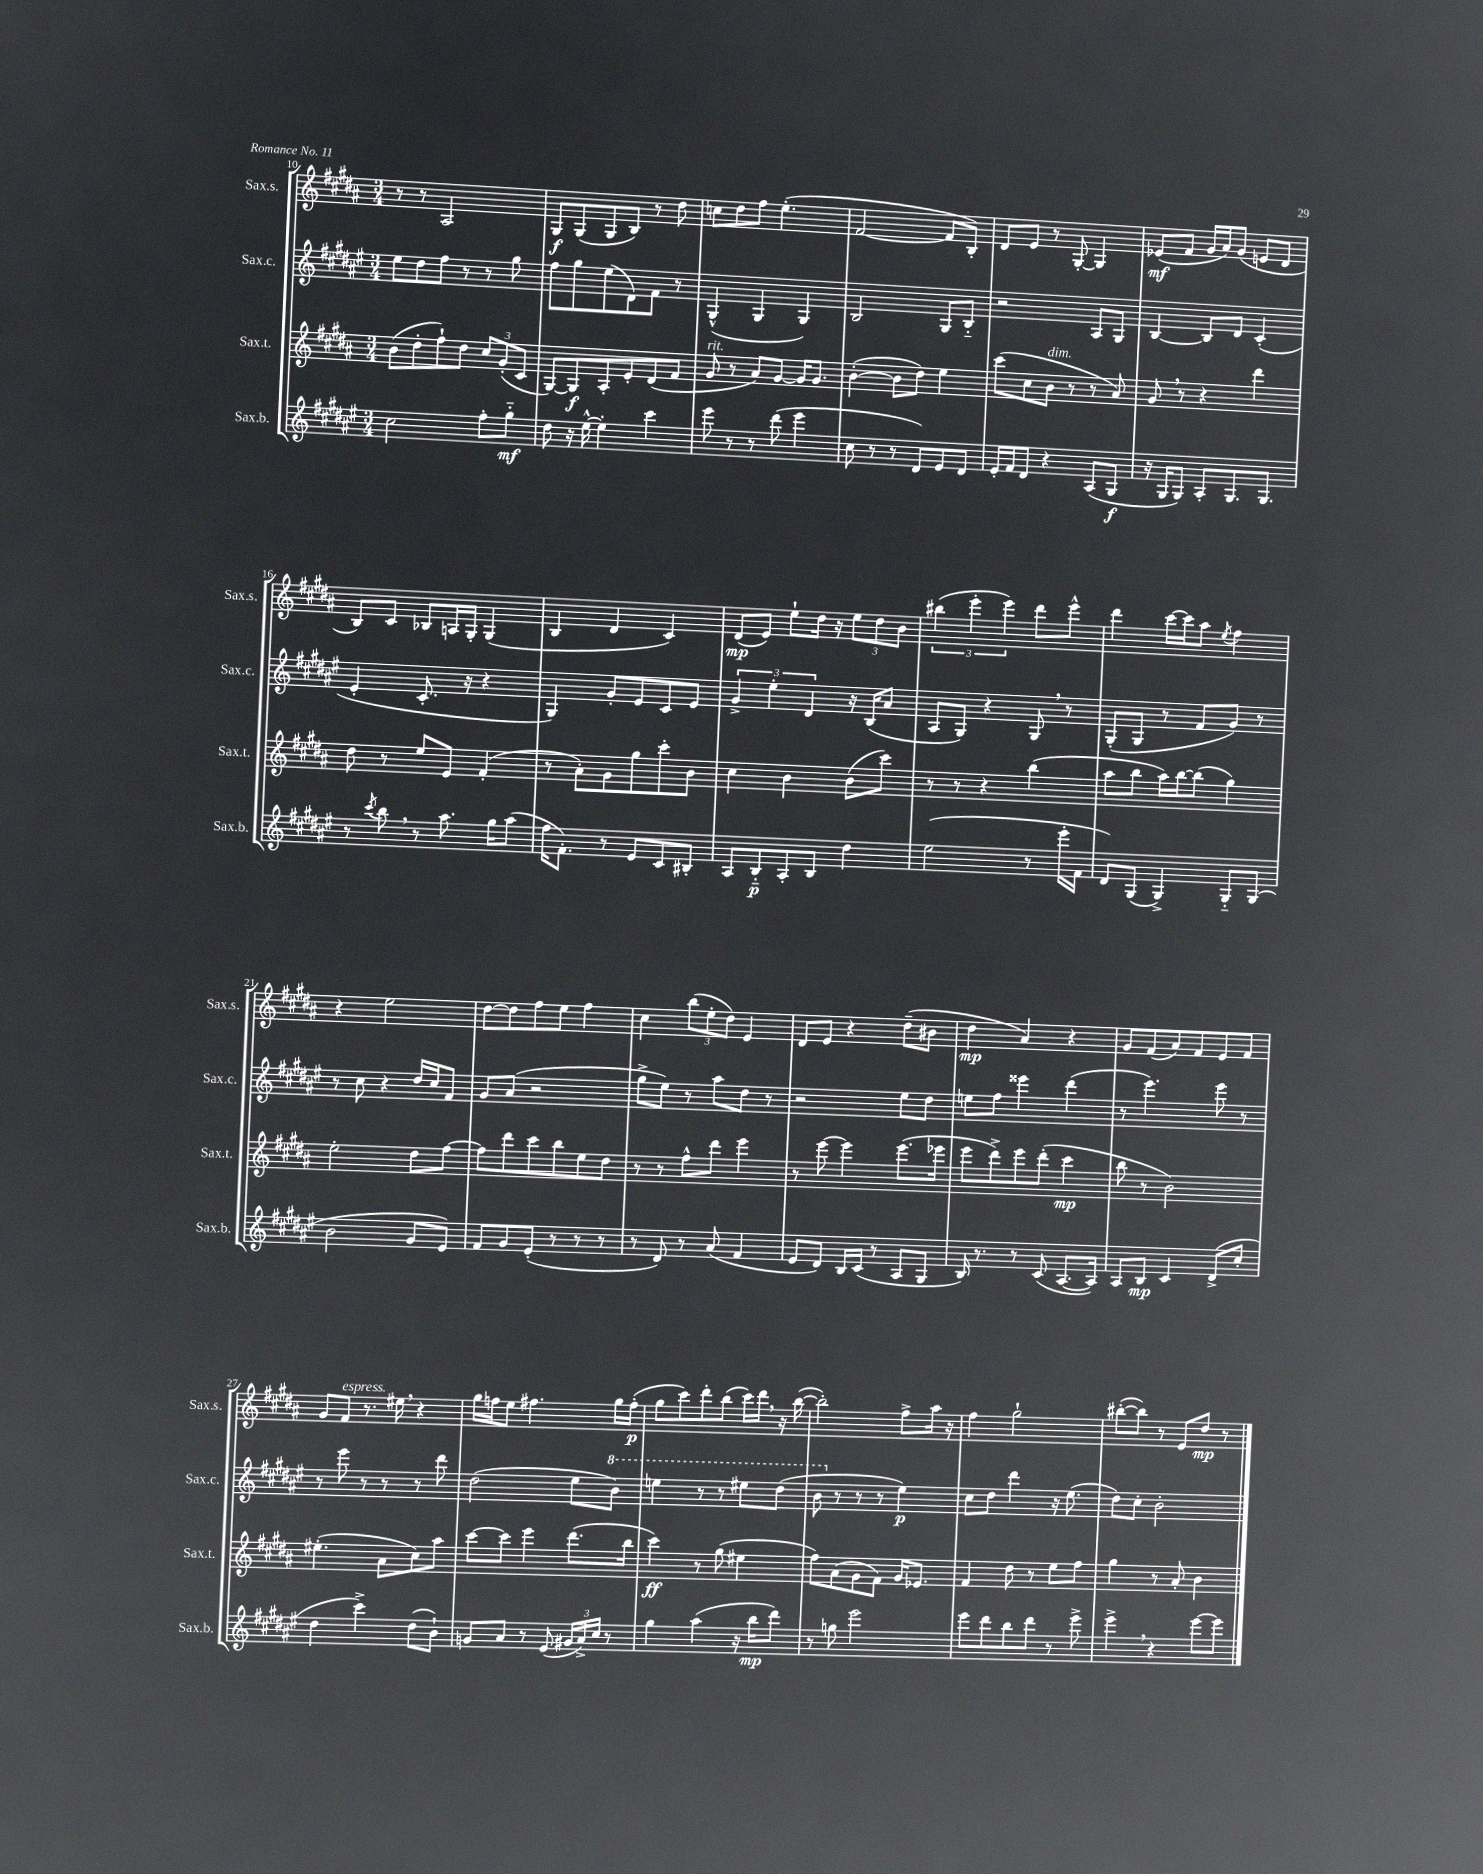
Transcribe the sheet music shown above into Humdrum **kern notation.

**kern	**dynam	**kern	**dynam	**kern	**dynam	**kern	**dynam
*part4	*part4	*part3	*part3	*part2	*part2	*part1	*part1
*staff4	*staff4	*staff3	*staff3	*staff2	*staff2	*staff1	*staff1
*I"Sax.b.	*	*I"Sax.t.	*	*I"Sax.c.	*	*I"Sax.s.	*
*I'Sax.b.	*	*I'Sax.t.	*	*I'Sax.c.	*	*I'Sax.s.	*
*clefG2	*	*clefG2	*	*clefG2	*	*clefG2	*
*k[f#c#g#d#a#e#]	*	*k[f#c#g#d#a#]	*	*k[f#c#g#d#a#e#]	*	*k[f#c#g#d#a#]	*
*M3/4	*	*M3/4	*	*M3/4	*	*M3/4	*
=10	=10	=10	=10	=10	=10	=10	=10
2cc#\	.	(8b\L	.	8ee#\L	.	8r	.
.	.	8dd#'\	.	8dd#\	.	8r	.
.	.	8ff#`\)	.	8ff#\J	.	2A#/	.
.	.	8dd#\J	.	8r	.	.	.
8ff#'\L	.	12cc#/L	.	8r	.	.	.
.	.	(12g#'/	.	.	.	.	.
8gg#\J	mf	.	.	8gg#\	.	.	.
.	.	12c#/J	.	.	.	.	.
=11	=11	=11	=11	=11	=11	=11	=11
8dd#\	.	[8G#/L)	.	8ff#\L	.	8G#/L	f
16r	.	8G#/]	f	8gg#\	.	(8G#/	.
[16ee#^^\	.	.	.	.	.	.	.
4ee#'\]	.	8A#'/	.	(8ee#\	.	8G#/	.
.	.	8e'/	.	8d#\)	.	8B/J)	.
4ccc#\	.	(8d#/	.	8f#\J	.	8r	.
.	.	8f#/J	.	8r	.	8dd#\	.
=12	=12	=12	=12	=12	=12	=12	=12
!	!	!LO:TX:a:i:t=rit.	!	!	!	!	!
8eee#\	.	8g#/	.	(4G#^^/	.	8ccn\L	.
8r	.	8r	.	.	.	8dd#\	.
8r	.	8a#/L)	.	4G#/	.	8ff#\J	.
(8ddd#\	.	[8g#/J	.	.	.	(4.ee'\	.
4eee#\	.	16g#/KL]	.	4G#/)	.	.	.
.	.	8.g#/J	.	.	.	.	.
=13	=13	=13	=13	=13	=13	=13	=13
8cc#\	.	([4b'\	.	2B/	.	[2f#/	.
8r	.	.	.	.	.	.	.
8r	.	8b\L]	.	.	.	.	.
8d#/L)	.	8dd#\J)	.	.	.	.	.
8e#/	.	4ee\	.	8G#/L	.	8f#/L]	.
8d#/J	.	.	.	8B/J	.	8B'/J)	.
=14	=14	=14	=14	=14	=14	=14	=14
16e#'/LL	.	(8ccc#\L	.	2r	.	8d#/L	.
16f#/J	.	.	.	.	.	.	.
8d#/J	.	8cc#\	.	.	.	8e/J	.
!	!	!LO:TX:a:i:t=dim.	!	!	!	!	!
4r	.	8b\J	.	.	.	8r	.
.	.	8r	.	.	.	[8G#'/	.
(8A#/L	.	8r	.	8A#/L	.	4G#/]	.
8G#/J	f	8a#/)	.	8G#/J	.	.	.
=15	=15	=15	=15	=15	=15	=15	=15
16r	.	8g#,/	.	[4B/	.	(8e-X/L	mf
16G#/KL	.	.	.	.	.	.	.
8G#/J)	.	8r	.	.	.	8f#/J	.
8A#'/L	.	4r	.	8B/L]	.	16g#/LL	.
.	.	.	.	.	.	16a#/J)	.
8.G#/	.	.	.	8d#/J	.	(8g#/J	.
.	.	4ddd#\	.	(4c#'/	.	8en/L	.
8.G#/J	.	.	.	.	.	.	.
.	.	.	.	.	.	8d#/J	.
!!LO:LB:g=z
=16	=16	=16	=16	=16	=16	=16	=16
8r	.	8dd#\	.	4e#'/	.	8B/L)	.
8qccc#/	.	.	.	.	.	.	.
8bb,\	.	8r	.	.	.	8c#/J	.
8r	.	8ee/L	.	8.c#'/	.	8B-X/L	.
8.aa#\	.	8e/J	.	.	.	16An/L	.
.	.	.	.	16r	.	16G#'/JJ	.
.	.	(4f#'/	.	4r	.	(4G#/	.
16gg#\KL	.	.	.	.	.	.	.
(8aa#\J	.	.	.	.	.	.	.
=17	=17	=17	=17	=17	=17	=17	=17
16ff#\KL	.	8r	.	4G#/)	.	4B/	.
8.f#'\J)	.	.	.	.	.	.	.
.	.	8a#'\L)	.	.	.	.	.
8r	.	8g#\	.	8g#'/L	.	4d#/	.
8e#/L	.	8gg#\	.	8e#/	.	.	.
8c#/	.	8ccc#'\	.	8c#/	.	4c#/)	.
8B#X'/J	.	8b\J	.	8e#/J	.	.	.
=18	=18	=18	=18	=18	=18	=18	=18
8A#/L	.	4cc#\	.	6g#^/	.	(8d#/L	mp
8B/	p	.	.	.	.	8e/J)	.
.	.	.	.	6ee#'\	.	.	.
8A#'/	.	4b\	.	.	.	8ee`\L	.
.	.	.	.	6d#/	.	.	.
8B/J	.	.	.	.	.	16dd#\Jk	.
.	.	.	.	.	.	16r	.
4dd#\	.	(8b\L	.	16r	.	12ee\L	.
.	.	.	.	(16B/KL	.	.	.
.	.	.	.	.	.	12dd#\	.
.	.	8ccc#\J)	.	8a#/J	.	.	.
.	.	.	.	.	.	12b\J	.
=19	=19	=19	=19	=19	=19	=19	=19
(2ee#\	.	8r	.	8A#/L	.	(6bb#X\	.
.	.	8r	.	8G#/J)	.	.	.
.	.	.	.	.	.	6eee'\	.
.	.	4r	.	4r	.	.	.
.	.	.	.	.	.	6eee\)	.
8r	.	(4bb\	.	8G#,/	.	8ddd#\L	.
16eee#'\LL	.	.	.	8r	.	8eee^^\J	.
16f#\JJ	.	.	.	.	.	.	.
=20	=20	=20	=20	=20	=20	=20	=20
8d#/L)	.	8aa#\L	.	(8G#'/L	.	4ddd#\	.
(8G#/J	.	8bb\J	.	8G#/J	.	.	.
4G#^/)	.	16aa#\LL)	.	8r	.	[16ccc#\LL	.
.	.	[16bb\J	.	.	.	16ccc#\J]	.
.	.	(8bb\J]	.	8f#/L	.	8aa#\J	.
.	.	.	.	.	.	8qee/	.
8G#/L	.	4gg#\)	.	8g#/J)	.	4ff#\	.
(8G#/J	.	.	.	8r	.	.	.
!!LO:LB:g=z
=21	=21	=21	=21	=21	=21	=21	=21
2b\	.	2ee'\	.	8r	.	4r	.
.	.	.	.	8cc#\	.	.	.
.	.	.	.	4r	.	2ee\	.
8g#/L	.	8dd#\L	.	16dd#/LL	.	.	.
.	.	.	.	16cc#/J	.	.	.
8e#/J)	.	[8ff#\J	.	8f#/J	.	.	.
=22	=22	=22	=22	=22	=22	=22	=22
8f#/L	.	8ff#\L]	.	8g#/L	.	[8dd#\L	.
8g#/	.	8ddd#\	.	(8a#/J	.	8dd#\]	.
(8e#'/J	.	8ccc#\	.	2r	.	8ff#\	.
8r	.	8bb\	.	.	.	8ee\J	.
8r	.	8ee\	.	.	.	4ff#\	.
8r	.	8dd#\J	.	.	.	.	.
=23	=23	=23	=23	=23	=23	=23	=23
8r	.	8r	.	8gg#^\L	.	4cc#\	.
8d#/)	.	8r	.	8ee#\J)	.	.	.
8r	.	8ff#^^\L	.	8r	.	(12bb\L	.
.	.	.	.	.	.	12ee'\	.
(8a#/	.	8ddd#\J	.	8aa#\L	.	.	.
.	.	.	.	.	.	12dd#\J)	.
4f#/	.	4eee\	.	8dd#\J	.	4e/	.
.	.	.	.	8r	.	.	.
=24	=24	=24	=24	=24	=24	=24	=24
8e#/L	.	8r	.	2r	.	8d#/L	.
8d#/J)	.	[8eee\	.	.	.	8e/J	.
16B/LL	.	4eee\]	.	.	.	4r	.
(16c#/JJ	.	.	.	.	.	.	.
8r	.	.	.	.	.	.	.
8A#/L	.	(8.eee\L	.	8ee#\L	.	(8dd#~\L	.
8G#/J	.	.	.	8dd#\J	.	8b#X\J	.
.	.	16eee-X\Jk	.	.	.	.	.
=25	=25	=25	=25	=25	=25	=25	=25
16B/)	.	8eee\L	.	8een\L	.	4dd#\	mp
8.r	.	.	.	.	.	.	.
.	.	8ddd#^\)	.	8ff#\J	.	.	.
8r	.	8eee\	.	4eee##X\	.	4a#/)	.
(8c#/	.	(8ddd#'\J	.	.	.	.	.
[8.A#/L	.	4ccc#\	mp	(4ddd#\	.	4r	.
16A#/Jk])	.	.	.	.	.	.	.
=26	=26	=26	=26	=26	=26	=26	=26
8A#/L	.	8bb\	.	8r	.	8g#/L	.
8B/J	mp	8r	.	4.eee#\)	.	(8f#/	.
4c#/	.	2b\)	.	.	.	8a#/)	.
.	.	.	.	.	.	8f#/	.
(8d#^/L	.	.	.	8eee#\	.	8e/	.
8cc#'/J	.	.	.	8r	.	8f#/J	.
!!LO:LB:g=z
=27	=27	=27	=27	=27	=27	=27	=27
4dd#\	.	(4.ee#X'\	.	8r	.	8g#/L	.
!	!	!	!	!	!	!LO:TX:a:i:t=espress.	!
.	.	.	.	8eee#\	.	8f#/J	.
4ccc#^\)	.	.	.	8r	.	8.r	.
.	.	8a#\L	.	8r	.	.	.
.	.	.	.	.	.	16ee#X,\	.
(8dd#\L	.	8cc#\)	.	8r	.	4r	.
8b`\J)	.	8aa#\J	.	8ddd#\	.	.	.
=28	=28	=28	=28	=28	=28	=28	=28
8gn/L	.	[8ccc#\L	.	(2dd#\	.	16gg#\LL	.
.	.	.	.	.	.	16ffn\J	.
8a#/J	.	8ccc#\J]	.	.	.	8ee\J	.
8r	.	4eee\	.	.	.	4.ff#X\	.
(8e#/	.	.	.	.	.	.	.
24g#X/LL	.	(8.ddd#\L	.	8ee#\L	.	.	.
24a#^/)	.	.	.	.	.	.	.
24cc#/JJ	.	.	.	.	.	.	.
*	*	*	*	*8va	*	*	*
8r	.	.	.	8bb\J)	.	16gg#\LL	.
.	.	16bb\Jk	.	.	.	(16ff#'\JJ	p
=29	=29	=29	=29	=29	=29	=29	=29
4gg#\	.	4ccc#\)	ff	4eeen\	.	8gg#\L	.
.	.	.	.	.	.	8ccc#\)	.
(4aa#\	.	8r	.	8r	.	8ddd#'\	.
.	.	(8gg#\	.	8r	.	(8bb\J	.
16r	.	4ee#X\	.	8eee#X\L	.	16ccc#\LL)	.
16bb\KL	mp	.	.	.	.	16ddd#,\JJ	.
8ddd#\J)	.	.	.	(8ddd#\J	.	16r	.
.	.	.	.	.	.	([16bb\	.
=30	=30	=30	=30	=30	=30	=30	=30
8r	.	8ff#\L)	.	8bb\	.	2bb'\])	.
*	*	*	*	*X8va	*	*	*
8ggn\	.	(8a#\	.	8r	.	.	.
2eee#\	.	8g#\	.	8r	.	.	.
.	.	8f#\J)	.	8r	.	.	.
.	.	16g#/KL	.	4ee#\)	p	8ff#^\L	.
.	.	8.e-X/J	.	.	.	.	.
.	.	.	.	.	.	16aa#\Jk	.
.	.	.	.	.	.	16r	.
=31	=31	=31	=31	=31	=31	=31	=31
8eee#\L	.	4f#/	.	8cc#\L	.	4ff#\	.
8ddd#\	.	.	.	8dd#\J	.	.	.
8bb\	.	8dd#\	.	4ddd#\	.	2gg#`\	.
8ddd#\J	.	8r	.	.	.	.	.
8r	.	8ee\L	.	16r	.	.	.
.	.	.	.	(8.ee#\	.	.	.
8eee#^\	.	8ff#\J	.	.	.	.	.
=32	=32	=32	=32	=32	=32	=32	=32
4eee#^,\	.	4gg#\	.	8dd#\L)	.	([8bb#X'\L	.
.	.	.	.	8cc#'\J	.	8bb#\J])	.
4r	.	8r	.	2b'\	.	8r	.
.	.	8a#'/	.	.	.	8e/L	.
[8eee#\L	.	4b\	.	.	.	8dd#/J	mp
8eee#\J]	.	.	.	.	.	8r	.
==	==	==	==	==	==	==	==
*-	*-	*-	*-	*-	*-	*-	*-
